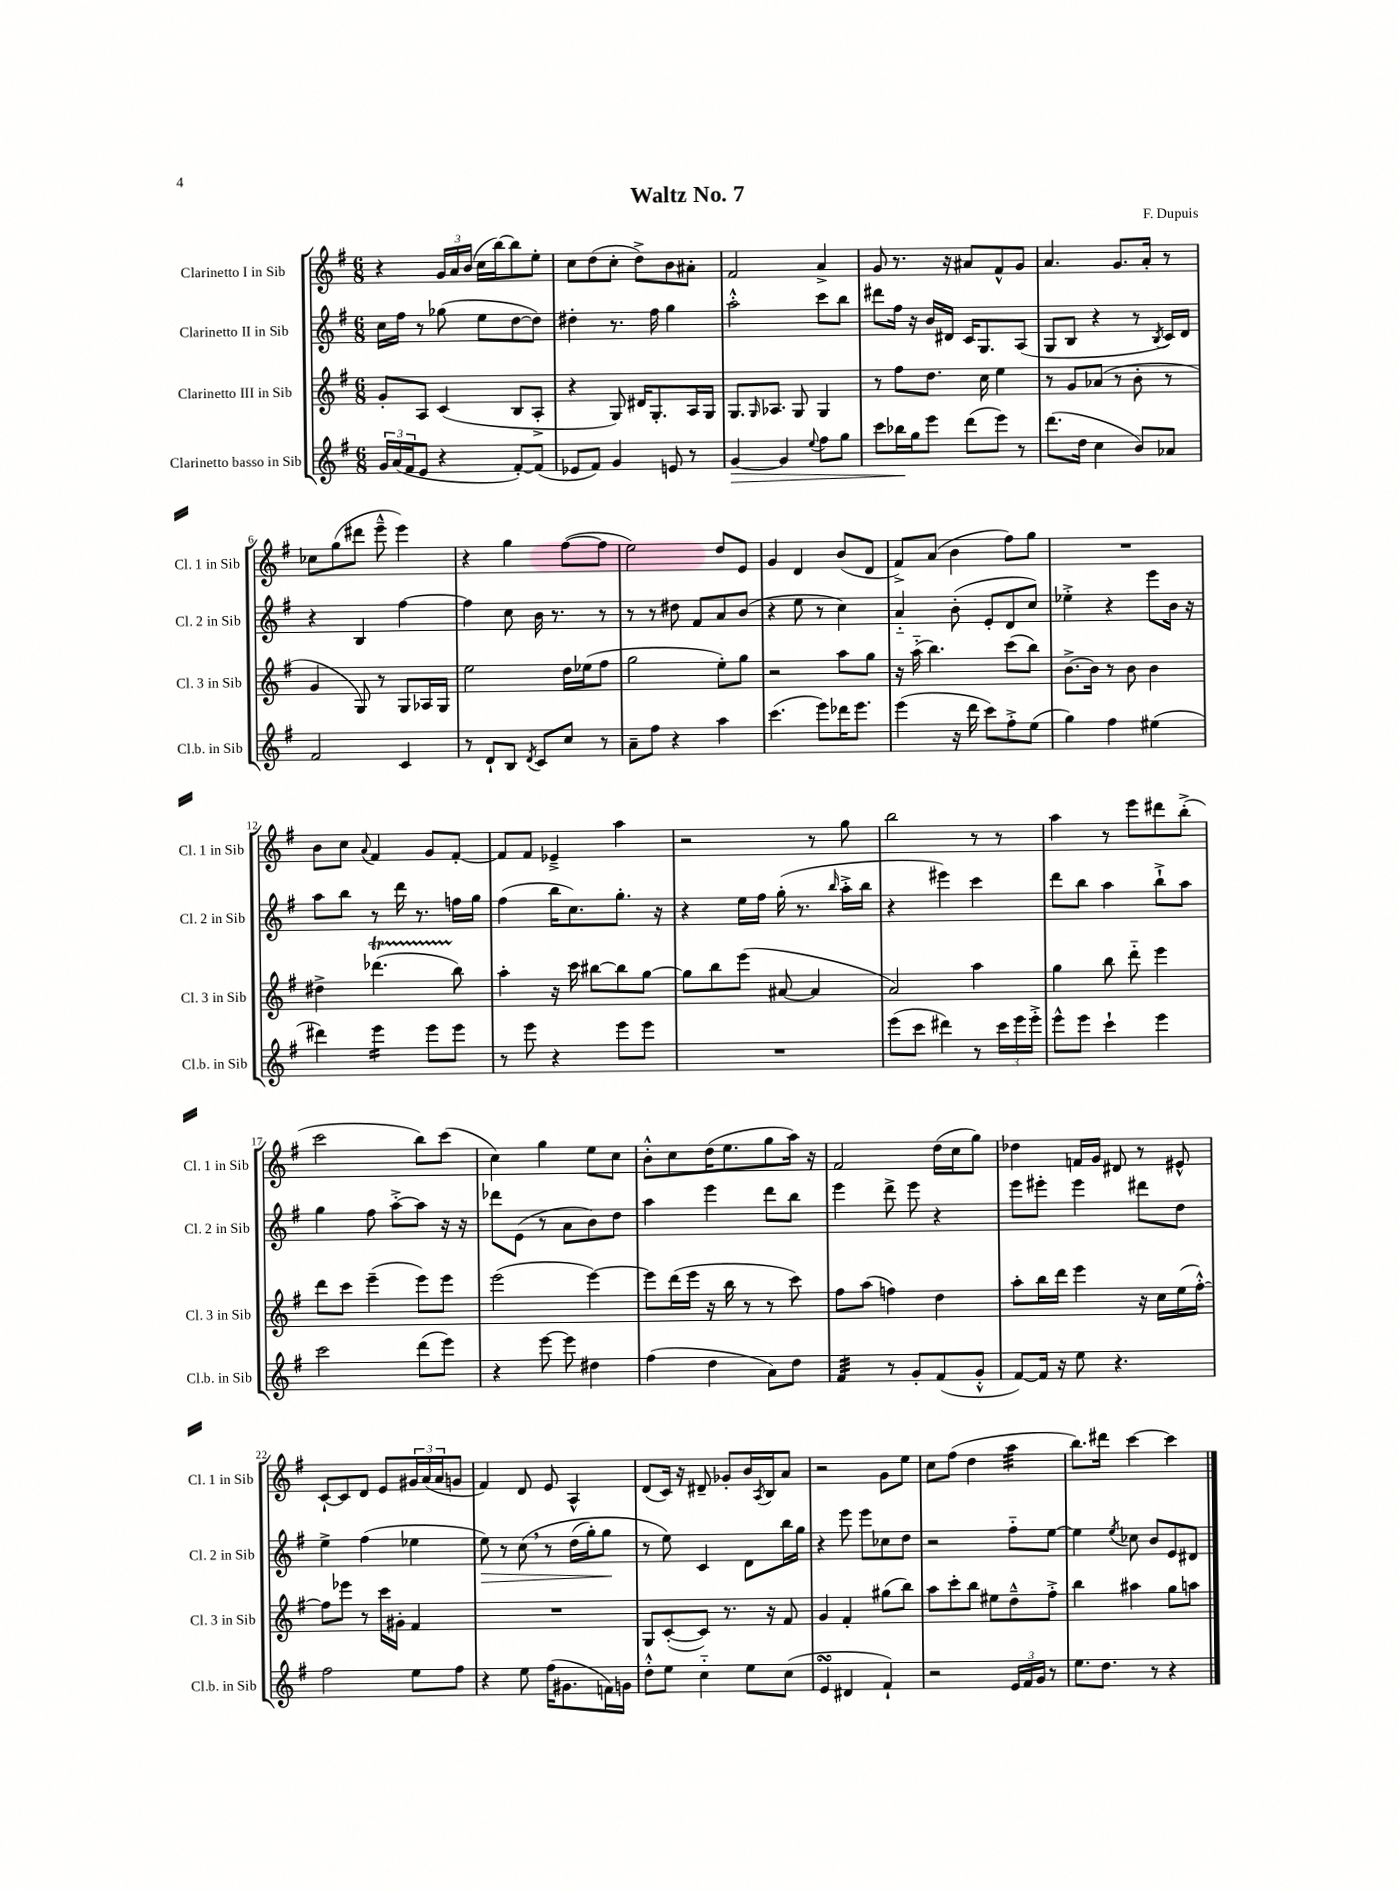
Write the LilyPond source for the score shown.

\header { title = "Waltz No. 7" composer = "F. Dupuis" }
<<
\new StaffGroup <<
\new Staff = "s0" \with { instrumentName = "Clarinetto I in Sib" shortInstrumentName = "Cl. 1 in Sib" } {
    \clef treble \key g \major \numericTimeSignature \time 6/8
    r4 \tuplet 3/2 { g'16 a'16 b'16( } c''16 b''16~) b''8 e''8-. |
    c''8 d''8( c''8-. d''8->) b'8 ais'8-. |
    fis'2 a'4-> |
    g'8 r8. r16 ais'8 fis'8-^ g'8 |
    a'4. g'8. a'16-. r8 |
    ces''8 g''8( dis'''8 e'''8---^ e'''4) |
    r4 g''4 fis''8~( fis''8 |
    e''2) d''8 e'8 |
    g'4 d'4 b'8( d'8 |
    fis'8->) a'8( b'4 fis''8) g''8 |
    R2. |
    b'8 c''8 \appoggiatura { a'8 } fis'4 g'8 fis'8~-. |
    fis'8 fis'8 ees'4---> a''4 |
    r2 r8 g''8 |
    b''2 r8 r8 |
    a''4 r8 e'''8 dis'''8 b''8-.->( |
    c'''2 b''8) c'''8( |
    c''4) g''4 e''8 c''8 |
    b'8-.-^ c''8 d''16( e''8. g''8 a''16) r16 |
    fis'2 d''16( c''16 g''8) |
    des''4 f'16 g'16 dis'8 r8 eis'8-^ |
    c'8~-! c'8 d'8 e'8 \tuplet 3/2 { gis'16 a'16( a'16 } g'8 |
    fis'4) d'8 e'8 a4-^ |
    d'8( c'16) r16 dis'8-- ges'8-. b'16 \acciaccatura { a8 } b16 a'8 |
    r2 g'8 e''8 |
    c''8 fis''8( d''4 a''4:32 |
    b''8.) dis'''16 c'''4~ c'''4 \bar "|." |
}
\new Staff = "s1" \with { instrumentName = "Clarinetto II in Sib" shortInstrumentName = "Cl. 2 in Sib" } {
    \clef treble \key g \major \numericTimeSignature \time 6/8
    c''16 fis''16 r8 ges''8( e''8 d''8~ d''8) |
    dis''4-. r8. fis''16 g''4 |
    a''2-.-^ c'''8 b''8 |
    dis'''8 fis''16 r16 b'16 dis'16 c'16 g8. a8( |
    g8 b8 r4 r8 \acciaccatura { b8 } c'16) d'16 |
    r4 b4 fis''4~ |
    fis''4 c''8 b'16 r8. r8 |
    r8 r8 dis''8 fis'8 a'8 b'8( |
    r4 e''8 r8 c''4) |
    a'4-_ b'8-.( e'8-. d'8 c''8) |
    ees''4-.-> r4 e'''8 b'16 r16 |
    a''8 b''8 r8 d'''16 r8. f''16 g''16 |
    fis''4( b''16 c''8.) g''8.-. r16 |
    r4 e''16 fis''16 g''16-.( r8. \grace { b''16 } a''16-.-> b''16 |
    r4 eis'''4) c'''4 |
    d'''8 b''8 a''4 b''8-!-> a''8 |
    g''4 fis''8 a''8~-.-> a''8 r16 r16 |
    des'''8 e'8( r8 a'8 b'8) d''8 |
    a''4 e'''4 d'''8 b''8 |
    e'''4 d'''8-> e'''8 r4 |
    e'''8 eis'''8-. eis'''4 dis'''8 d''8 |
    e''4-> fis''4( ees''4 |
    e''8\>) r8 c''8\( \breathe r8 d''16( g''16-.) g''8\! |
    r8 e''8\) c'4 d'8 b''16 g''16 |
    r4 e'''8 e'''8 ces''8 d''8 |
    r2 fis''8-_ e''8~ |
    e''4 \acciaccatura { e''8 } ces''8 b'8 e'8 dis'8 \bar "|." |
}
\new Staff = "s2" \with { instrumentName = "Clarinetto III in Sib" shortInstrumentName = "Cl. 3 in Sib" } {
    \clef treble \key g \major \numericTimeSignature \time 6/8
    g'8-. a8 c'4( b8 a8-.-> |
    r4 g8) dis'16 g8.-. a16 g16 |
    g8. \grace { g16 } aes8. g8 g4 |
    r8 fis''8 d''8. c''16 e''4 |
    r8 g'8 aes'8( r8 b'8-. r8 |
    g'4 g8) r8 g8 aes16 g16 |
    e''2 d''16 ees''16( fis''8 |
    g''2 e''8-.) g''8 |
    r2 a''8 g''8 |
    r16 a''16-_( b''4.) c'''8( b''8) |
    b'8.~-> b'16 r8 b'8 b'4 |
    dis''4-> des'''4.\startTrillSpan( b''8\stopTrillSpan) |
    a''4-. r16 c'''16 bis''8~ bis''8 g''8~ |
    g''8 b''8 e'''8( ais'8~ ais'4 |
    a'2) a''4 |
    g''4 b''8 d'''8-_ e'''4 |
    d'''8 c'''8 e'''4--( e'''8) e'''8 |
    e'''2( e'''4~) |
    e'''8 d'''16( e'''16 r16 b''16 r8 r8 c'''8) |
    fis''8 a''8( f''4) d''4 |
    a''8-. b''16 d'''16 e'''4 r16 c''16 e''16( fis''16~-.-^) |
    fis''8 ees'''8 r8 c'''16 gis'16-. fis'4 |
    R2. |
    g8 c'8~-.( c'8) r8. r16 fis'8 |
    g'4 fis'4-. gis''8( b''8) |
    a''8 c'''8-. b''8 eis''8 d''8---^ fis''8-.-> |
    b''4 ais''4 g''8 a''8 \bar "|." |
}
\new Staff = "s3" \with { instrumentName = "Clarinetto basso in Sib" shortInstrumentName = "Cl.b. in Sib" } {
    \clef treble \key g \major \numericTimeSignature \time 6/8
    \tuplet 3/2 { g'16 a'16( fis'16 } e'8 r4 fis'8~-.) fis'8( |
    ees'8 fis'8) g'4 e'8 r8 |
    g'4~\> g'4 \appoggiatura { e''8 } fis''8 g''8 |
    c'''8 bes''16\! g''16 e'''8 d'''8( e'''8) r8 |
    d'''8.( d''16 c''4 b'8) aes'8 |
    fis'2 c'4 |
    r8 d'8-! b8 \acciaccatura { d'8 } c'8 c''8 r8 |
    a'8-- fis''8 r4 a''4 |
    c'''4.( e'''8) des'''16 e'''8. |
    e'''4( r16 d'''16 c'''8) fis''8-.-> e''8( |
    g''4) fis''4 eis''4( |
    dis'''4) e'''4:16 e'''8 e'''8 |
    r8 e'''8 r4 e'''8 e'''8 |
    R2. |
    e'''8( c'''8 dis'''4) r8 \tuplet 3/2 { c'''16 e'''16 e'''16-.-> } |
    e'''8-^ e'''8 c'''4-! e'''4 |
    c'''2 d'''8( e'''8) |
    r4 e'''8~ e'''8 dis''4 |
    fis''4( d''4 a'8) d''8 |
    fis'4:32 r8 g'8-. fis'8( g'8-.-^ |
    fis'8~) fis'16 r16 e''8 r4. |
    fis''2 e''8 fis''8 |
    r4 e''8 fis''16( gis'8. f'16) g'16 |
    d''8-.-^ e''8 c''4-_ e''8 c''8( |
    e'4\turn dis'4 fis'4-!) |
    r2 \tuplet 3/2 { e'16 fis'16 g'16 } r8 |
    e''8. d''8. r8 r4 \bar "|." |
}
>>
>>
